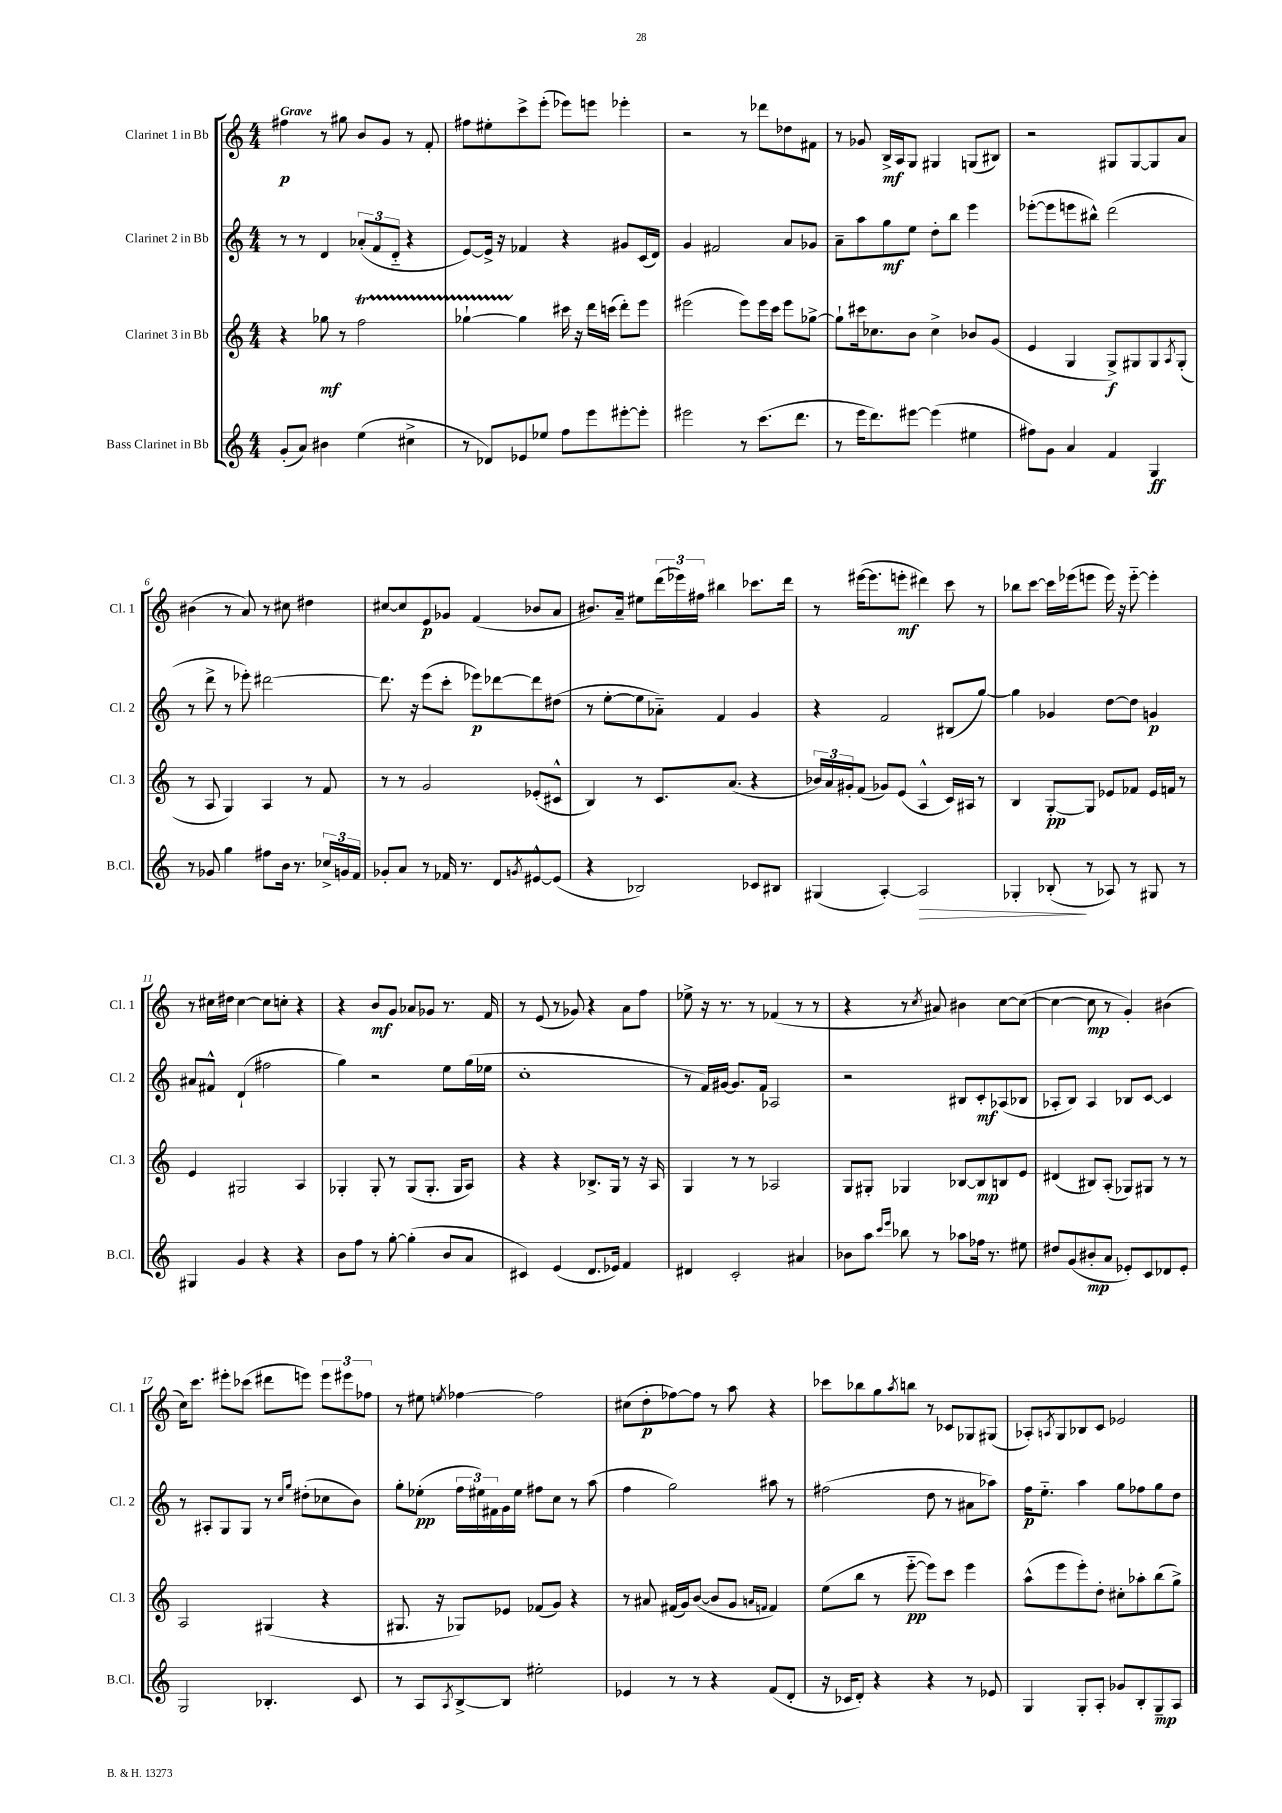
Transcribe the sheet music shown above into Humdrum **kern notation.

**kern	**dynam	**kern	**dynam	**kern	**dynam	**kern	**dynam
*part4	*part4	*part3	*part3	*part2	*part2	*part1	*part1
*staff4	*staff4	*staff3	*staff3	*staff2	*staff2	*staff1	*staff1
*I"Bass Clarinet in Bb	*	*I"Clarinet 3 in Bb	*	*I"Clarinet 2 in Bb	*	*I"Clarinet 1 in Bb	*
*I'B.Cl.	*	*I'Cl. 3	*	*I'Cl. 2	*	*I'Cl. 1	*
*clefG2	*	*clefG2	*	*clefG2	*	*clefG2	*
*k[]	*	*k[]	*	*k[]	*	*k[]	*
*M4/4	*	*M4/4	*	*M4/4	*	*M4/4	*
=1	=1	=1	=1	=1	=1	=1	=1
!	!	!	!	!	!	!LO:TX:a:B:t=Grave	!
(8g'/L	.	4r	.	8r	.	4ff#X\	p
8a/J)	.	.	.	8r	.	.	.
4b#X\	.	8gg-X\	mf	4d/	.	8r	.
.	.	8r	.	.	.	8gg#X\	.
(4ee\	.	2ffT\	.	(12a-X'/L	.	8b/L	.
.	.	.	.	12f/	.	.	.
.	.	.	.	.	.	8g/J	.
.	.	.	.	12d/J	.	.	.
4cc#X^\	.	.	.	4r	.	8r	.
.	.	.	.	.	.	8f'/	.
=2	=2	=2	=2	=2	=2	=2	=2
8r	.	[4gg-XTTT`\	.	[8e/L)	.	8ff#X\L	.
8d-X/L)	.	.	.	16e^/Jk]	.	8ee#X'\	.
.	.	.	.	16r	.	.	.
8e-X/	.	4gg-\]	.	4f-X/	.	8ccc^\	.
8ee-X/J	.	.	.	.	.	(8eee'\J	.
8ff\L	.	16ccc#X\	.	4r	.	8eee-X\L)	.
.	.	16r	.	.	.	.	.
8eee\	.	16ddd\LL	.	.	.	8eeen\J	.
.	.	(16cccn\JJ	.	.	.	.	.
[8eee#X'\	.	8ddd'\L)	.	8g#X/L	.	4eee-X'\	.
8eee#'\J]	.	8eee\J	.	(16c/L	.	.	.
.	.	.	.	16d/JJ)	.	.	.
=3	=3	=3	=3	=3	=3	=3	=3
2eee#X\	.	(2eee#X\	.	4g/	.	2r	.
.	.	.	.	2f#X/	.	.	.
8r	.	8eee#\L)	.	.	.	8r	.
(8.ccc\L	.	16eee#\L	.	.	.	8ddd-X\L	.
.	.	16ccc\JJ	.	.	.	.	.
.	.	8eee#\L	.	8a/L	.	8dd-X\	.
8.ddd\J	.	.	.	.	.	.	.
.	.	[8gg-X^\J	.	8g-X/J	.	8f#X\J	.
=4	=4	=4	=4	=4	=4	=4	=4
8r	.	8gg-`\L]	.	8a~\L	.	8r	.
16eee\KL	.	16ccc#X\k	.	8aa\	.	8g-X/	.
8.ddd\)	.	8.cc-X\	.	.	.	.	.
.	.	.	.	8gg\	mf	16B^/LL	mf
.	.	.	.	.	.	16A/J	.
[8eee#X\J	.	8b\J	.	8ee\J	.	8G/J	.
(4eee#\]	.	4cc-^\	.	8dd'\L	.	4G#X/	.
.	.	.	.	8bb\J	.	.	.
4ee#X\	.	8b-X/L	.	4eee\	.	(8Gn/L	.
.	.	(8g/J	.	.	.	8B#X/J)	.
=5	=5	=5	=5	=5	=5	=5	=5
8ff#X\L)	.	4e/	.	([8eee-X'\L	.	2r	.
8g\J	.	.	.	8eee-\]	.	.	.
4a/	.	4G/	.	8eeen\	.	.	.
.	.	.	.	8bb#X^^\J)	.	.	.
4f/	.	8G^/L)	f	(2ddd\	.	8G#X/L	.
.	.	8G#X/	.	.	.	[8G#/	.
4G/	ff	8G#/	.	.	.	8G#/]	.
.	.	8qA/	.	.	.	.	.
.	.	(8G#'/J	.	.	.	8a/J	.
!!LO:LB:g=z
=6	=6	=6	=6	=6	=6	=6	=6
8r	.	8r	.	8r	.	(4b#X\	.
8g-X/	.	8A/	.	8ddd^\	.	.	.
4gg\	.	4G/)	.	8r	.	8r	.
.	.	.	.	8eee-X'\)	.	8a/)	.
8ff#X\L	.	4A/	.	[2ddd#X\	.	8r	.
16b\Jk	.	.	.	.	.	8cc#X\	.
8.r	.	.	.	.	.	.	.
.	.	8r	.	.	.	4dd#X\	.
24cc-X^/LL	.	8f/	.	.	.	.	.
24gn/	.	.	.	.	.	.	.
24f/JJ	.	.	.	.	.	.	.
=7	=7	=7	=7	=7	=7	=7	=7
8g-X'/L	.	8r	.	8.ddd#\]	.	[8cc#X/L	.
8a/J	.	8r	.	.	.	8cc#/]	.
.	.	.	.	16r	.	.	.
8r	.	2g/	.	(8eee\L	.	8e/	p
16f-X/	.	.	.	8ccc'\J	.	8g-X/J	.
8.r	.	.	.	.	.	.	.
.	.	.	.	8eee-X\L)	p	(4f/	.
8d/L	.	.	.	[8ddd-X\	.	.	.
8qgn/	.	.	.	.	.	.	.
[8e#X^^/	.	(8e-X'/L	.	8ddd-\]	.	8b-X/L	.
(8e#/J]	.	8c#X^^/J	.	(8dd#X\J	.	8a/J	.
=8	=8	=8	=8	=8	=8	=8	=8
4r	.	4B/)	.	8r	.	8.b#X/L)	.
.	.	.	.	[8ee'\L	.	.	.
.	.	.	.	.	.	16a~/Jk	.
2B-X/)	.	8r	.	8ee\]	.	8ee#X\L	.
.	.	8.c/L	.	8a-X\J)	.	(24ddd\L	.
.	.	.	.	.	.	24eee-X\)	.
.	.	.	.	.	.	24ff#X\JJ	.
.	.	.	.	4f/	.	4bb#X\	.
.	.	(8.a/J	.	.	.	.	.
8c-X/L	.	4r	.	4g/	.	8.ccc-X\L	.
8B#X/J	.	.	.	.	.	.	.
.	.	.	.	.	.	16ddd\Jk	.
=9	=9	=9	=9	=9	=9	=9	=9
(4G#X/	.	24b-X/LL)	.	4r	.	8r	.
.	.	24a/	.	.	.	.	.
.	.	24g#X'/J	.	.	.	.	.
.	.	(8f/J	.	.	.	([16eee#X\KL	.
.	.	.	.	.	.	8.eee#\]	.
[4A'/)	.	8g-X/L)	.	2f/	.	.	.
.	.	(8e/J	.	.	.	8eeen'\J	mf
!	!LO:HP:b	!	!	!	!	!	!
2A/]	>	4A^^/	.	.	.	4ddd#X\)	.
.	.	16c/LL)	.	(8B#X/L	.	8ccc\	.
.	.	16A#X/JJ	.	.	.	.	.
.	.	8r	.	[8gg/J)	.	8r	.
=10	=10	=10	=10	=10	=10	=10	=10
4G-X'/	.	4B/	.	4gg\]	.	8bb-X\L	.
.	.	.	.	.	.	[8ccc\J	.
(8B-X'/	.	[8G'/L	pp	4g-X/	.	16ccc\LL]	.
.	.	.	.	.	.	(16eee-X\J	.
8r	]	8G/J]	.	.	.	8eeen\J	.
8A-X/)	.	8e-X/L	.	[8dd\L	.	16eee\)	.
.	.	.	.	.	.	16r	.
8r	.	8f-X/J	.	8dd\J]	.	[8eee\	.
8G#X/	.	16e-/LL	.	4gn/	p	4eee'\]	.
.	.	16fn/JJ	.	.	.	.	.
8r	.	8r	.	.	.	.	.
!!LO:LB:g=z
=11	=11	=11	=11	=11	=11	=11	=11
4G#X/	.	4e/	.	8a#X/L	.	8r	.
.	.	.	.	8f#X^^/J	.	16cc#X\LL	.
.	.	.	.	.	.	16dd#X\JJ	.
4g/	.	2G#X/	.	(4d`/	.	[4cc#\	.
4r	.	.	.	2ff#X\	.	8cc#\L]	.
.	.	.	.	.	.	8ccn'\J	.
4r	.	4A/	.	.	.	4r	.
=12	=12	=12	=12	=12	=12	=12	=12
8b\L	.	4G-X'/	.	4gg\)	.	4r	.
8ff\J	.	.	.	.	.	.	.
8r	.	8G-'/	.	2r	.	8b/L	mf
[8gg'\	.	8r	.	.	.	8g/J	.
(4gg'\]	.	(8G-/L	.	.	.	8a-X/L	.
.	.	8.G-'/J	.	.	.	8g-X/J	.
8b/L	.	.	.	8ee\L	.	8.r	.
.	.	16G-/KL	.	.	.	.	.
8a/J	.	8A/J)	.	(16gg\L	.	.	.
.	.	.	.	16ee-X\JJ	.	16f/	.
=13	=13	=13	=13	=13	=13	=13	=13
4c#X/)	.	4r	.	1cc'	.	8r	.
.	.	.	.	.	.	(8e/	.
(4e/	.	4r	.	.	.	8r	.
.	.	.	.	.	.	8g-X/)	.
8.d/L	.	8.B-X^/L	.	.	.	4r	.
16e-X/Jk)	.	16G/Jk	.	.	.	.	.
4f/	.	8r	.	.	.	8a\L	.
.	.	16r	.	.	.	8ff\J	.
.	.	16A/	.	.	.	.	.
=14	=14	=14	=14	=14	=14	=14	=14
4d#X/	.	4G/	.	8r	.	8ee-X^\	.
.	.	.	.	16f/LL)	.	16r	.
.	.	.	.	[16g#X/JJ	.	8.r	.
2c'/	.	8r	.	8.g#/L]	.	.	.
.	.	8r	.	.	.	8r	.
.	.	.	.	16f/Jk	.	.	.
.	.	2A-X/	.	2A-X/	.	(4f-X/	.
4a#X/	.	.	.	.	.	8r	.
.	.	.	.	.	.	8r	.
=15	=15	=15	=15	=15	=15	=15	=15
8b-X\L	.	8G/L	.	2r	.	4r	.
8aa\J	.	8G#X'/J	.	.	.	.	.
16qqccc/LL	.	.	.	.	.	.	.
16qqeee/JJ	.	.	.	.	.	.	.
8bb-X\	.	4G-X/	.	.	.	8r	.
.	.	.	.	.	.	8qcc/	.
8r	.	.	.	.	.	8a#X/)	.
8aa-X\L	.	[8B-X/L	.	8B#X/L	.	4b#X\	.
16ff-X\Jk	.	8B-/]	mp	8c'/	mf	.	.
8.r	.	.	.	.	.	.	.
.	.	8Bn/	.	(8A-X/	.	[8cc\L	.
8ee#X\	.	8e/J	.	8B-X/J	.	(8cc\J_	.
=16	=16	=16	=16	=16	=16	=16	=16
8dd#X/L	.	(4d#X/	.	8A-X'/L	.	4cc\_	.
(8g/	.	.	.	8B/J)	.	.	.
8b#X'/	mp	8B#X/L)	.	4A-/	.	8cc\]	mp
8a/J	.	(8A'/J	.	.	.	8r	.
8e-X'/L)	.	8G-X/L)	.	8B-X/L	.	4g'/)	.
8c/	.	8G#X/J	.	[8c/J	.	.	.
8d-X/	.	8r	.	4c/]	.	(4b#X\	.
8e-'/J	.	8r	.	.	.	.	.
!!LO:LB:g=z
=17	=17	=17	=17	=17	=17	=17	=17
2G/	.	2A/	.	8r	.	16cc\KL)	.
.	.	.	.	.	.	8.ccc\J	.
.	.	.	.	8A#X'/L	.	.	.
.	.	.	.	8G/	.	8eee#X'\L	.
.	.	.	.	8G/J	.	(8ccc-X\J	.
4.B-X'/	.	(4G#X/	.	8r	.	8ddd#X\L	.
.	.	.	.	16qqcc/LL	.	.	.
.	.	.	.	16qqgg/JJ	.	.	.
.	.	.	.	(8dd#X'\L	.	8eeen\J)	.
.	.	4r	.	8cc-X\	.	12eee\L	.
.	.	.	.	.	.	12eee#X\	.
8c/	.	.	.	8b\J)	.	.	.
.	.	.	.	.	.	12ff-X\J	.
=18	=18	=18	=18	=18	=18	=18	=18
8r	.	8.G#X/	.	8gg'\L	.	8r	.
8A/L	.	.	.	(8ee-X'\J	pp	8ee#X\	.
.	.	16r	.	.	.	.	.
8qA/	.	.	.	.	.	8qeen/	.
[8B^/	.	8G-X/L)	.	24ff\LL	.	[4ff-X\	.
.	.	.	.	24ee#X\)	.	.	.
.	.	.	.	24f#X\	.	.	.
8B/J]	.	8e-X/J	.	16g\	.	.	.
.	.	.	.	16ee#\JJ	.	.	.
2ee#X'\	.	(8f-X/L	.	8ff#X\L	.	2ff-\]	.
.	.	8g/J)	.	8cc\J	.	.	.
.	.	4r	.	8r	.	.	.
.	.	.	.	(8aa\	.	.	.
=19	=19	=19	=19	=19	=19	=19	=19
4e-X/	.	8r	.	4ff\	.	(8cc#X\L	.
.	.	8a#X/	.	.	.	8dd'\	p
8r	.	(16f#X/LL	.	2gg\)	.	[8ff-X\)	.
.	.	16g/J)	.	.	.	.	.
8r	.	([8b/J	.	.	.	8ff-\J]	.
4r	.	8b/L]	.	.	.	8r	.
.	.	8g/J	.	.	.	8aa\	.
.	.	16qqan/LL	.	.	.	.	.
.	.	16qqfn/JJ	.	.	.	.	.
(8f/L	.	4f/)	.	8aa#X\	.	4r	.
8d'/J	.	.	.	8r	.	.	.
=20	=20	=20	=20	=20	=20	=20	=20
16r	.	(8ee\L	.	(2ff#X\	.	8ccc-X\L	.
16c-X/KL	.	.	.	.	.	.	.
8d'/J)	.	8bb\J	.	.	.	8bb-X\	.
4r	.	8r	.	.	.	8gg\	.
.	.	.	.	.	.	8qaa/	.
.	.	[8eee\	pp	.	.	8bbn\J	.
4r	.	8eee\L])	.	8dd\	.	8r	.
.	.	8ccc\J	.	8r	.	8c-X/L	.
8r	.	4eee\	.	8a#X\L	.	8G-X/	.
8e-X/	.	.	.	8aa-X\J)	.	(8G#X/J	.
=21	=21	=21	=21	=21	=21	=21	=21
4G/	.	(8aa^^\L	.	16ff\KL	p	8A-X'/L)	.
.	.	.	.	8.ee\J	.	.	.
.	.	.	.	.	.	8qAn/	.
.	.	8eee\	.	.	.	8G/	.
8G'/L	.	8eee'\)	.	4aa\	.	8B-X/	.
8A'/J	.	8dd'\J	.	.	.	8c/J	.
8g-X/L	.	8cc#X'\L	.	8gg\L	.	2e-X/	.
8B'/	.	8aa-X'\	.	8ff-X\	.	.	.
8G~/	mp	(8bb\	.	8gg\	.	.	.
8A/J	.	8gg^\J)	.	8dd\J	.	.	.
==	==	==	==	==	==	==	==
*-	*-	*-	*-	*-	*-	*-	*-
